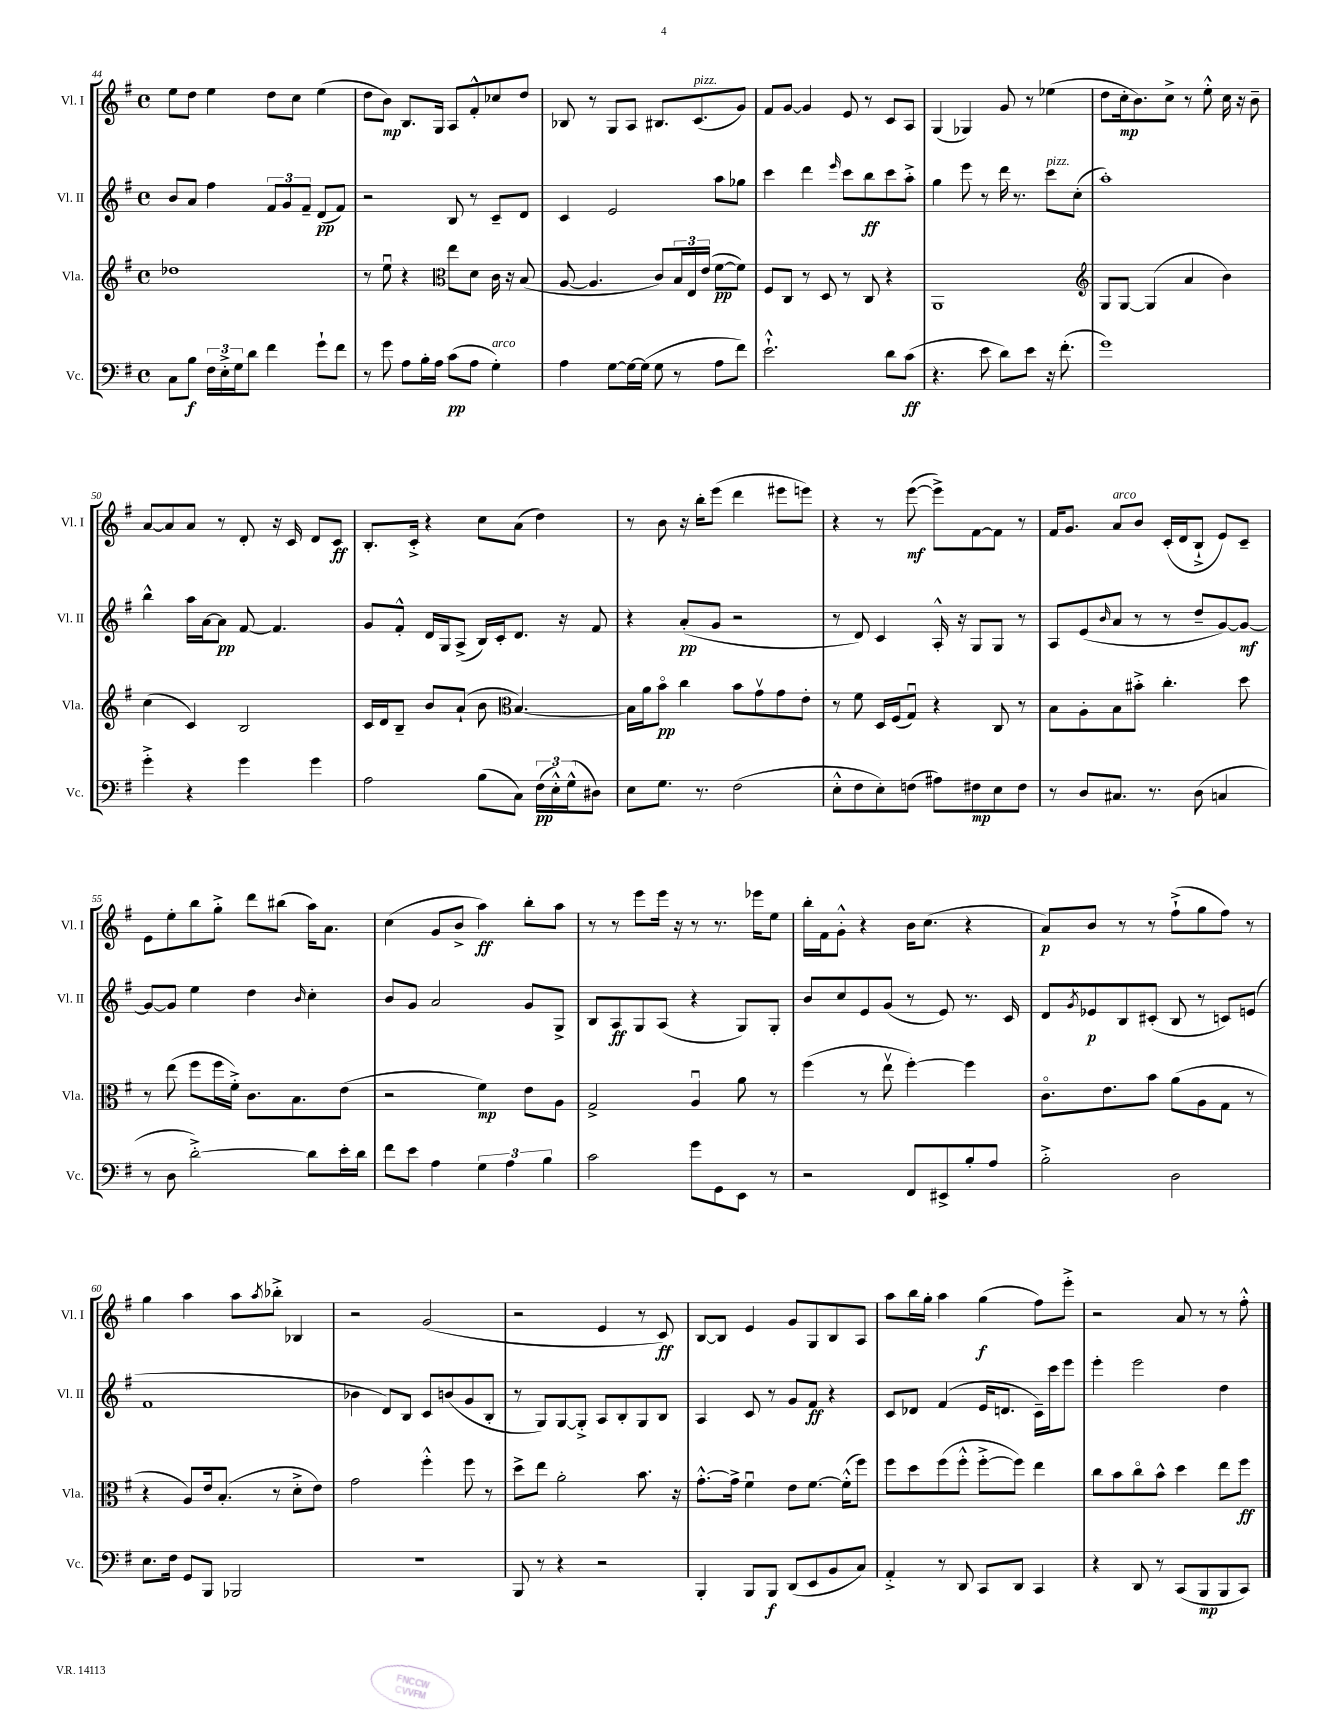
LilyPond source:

<<
\new StaffGroup <<
\new Staff = "s0" \with { instrumentName = "Vl. I" shortInstrumentName = "Vl. I" } {
    \clef treble \key g \major \defaultTimeSignature \time 4/4
    e''8 d''8 e''4 d''8 c''8 e''4( |
    d''8 b'8\mp) b8. g16 a8 fis'8-.-^ ces''8 d''8 |
    bes8 r8 g8 a8 bis8. c'8.^\markup { \italic "pizz." }( g'8) |
    fis'8 g'8~ g'4 e'8 r8 c'8 a8 |
    g4( ges4) g'8 r8 ees''4( |
    d''8 c''16-.\mp b'8.) c''8-> r8 e''8-.-^ c''16 r16 b'8-- |
    a'8~ a'8 a'8 r8 d'8-. r16 c'16 d'8 c'8\ff |
    b8.-. c'16-.-> r4 c''8 a'8( d''4) |
    r8 b'8 r16 b''16-. e'''8( d'''4 eis'''8 e'''8) |
    r4 r8 e'''8~\mf( e'''8->) fis'8~ fis'8 r8 |
    fis'16 g'8. a'8^\markup { \italic "arco" } b'8 c'16-.( d'16 b8-!-> e'8) c'8-- |
    e'8 e''8-. b''8 g''8-.-> d'''8 bis''8( a''16) a'8. |
    c''4( g'8 b'8-> a''4\ff) b''8-. a''8 |
    r8 r8 e'''8 e'''16 r16 r8 r8. ees'''16 e''8 |
    b''16-. fis'16 g'8-.-^ r4 b'16 c''8.( r4 |
    a'8\p) b'8 r8 r8 fis''8-!->( g''8 fis''8) r8 |
    g''4 a''4 a''8 \acciaccatura { a''8 } bes''8-.-> bes4 |
    r2 g'2( |
    r2 e'4 r8 c'8\ff) |
    b8~ b8 e'4 g'8 g8 b8 a8 |
    a''8 b''16 g''16-. a''4 g''4\f( fis''8) e'''8-.-> |
    r2 a'8 r8 r8 fis''8-.-^ \bar "|." |
}
\new Staff = "s1" \with { instrumentName = "Vl. II" shortInstrumentName = "Vl. II" } {
    \clef treble \key g \major \defaultTimeSignature \time 4/4
    b'8 a'8 fis''4 \tuplet 3/2 { fis'8 g'8 fis'8-- } d'8\pp( fis'8) |
    r2 b8 r8 c'8-- d'8 |
    c'4 e'2 a''8 ges''8 |
    c'''4 d'''4 \grace { e'''16 } c'''8 b''8\ff c'''8 a''8-.-> |
    g''4 e'''8 r8 d'''16 r8. c'''8^\markup { \italic "pizz." } c''8-.( |
    a''1-.) |
    b''4-^ a''16 a'16~ a'8\pp fis'8~ fis'4. |
    g'8 fis'8-.-^ d'16 g16 a8->( b16) c'16-. d'8. r16 fis'8 |
    r4 a'8-.\pp( g'8 r2 |
    r8 d'8) c'4 a16-.-^ r16 g8 g8 r8 |
    a8 e'8( \grace { b'16 } a'8 r8 r8 d''8-- g'8~) g'8~\mf |
    g'8~ g'8 e''4 d''4 \grace { b'16 } c''4-. |
    b'8 g'8 a'2 g'8 g8-> |
    b8 a8\ff g8 a8( r4 g8) g8-. |
    b'8 c''8 e'8 g'8( r8 e'8) r8. c'16 |
    d'8 \acciaccatura { g'8 } ees'8\p b8 cis'8-.( b8 r8 c'8) e'8( |
    fis'1 |
    bes'4 d'8) b8 c'8 b'8( g'8 b8-. |
    r8 g8) g8~ g8-.-> a8 b8-. g8 b8 |
    a4 c'8 r8 g'8 fis'8\ff r4 |
    c'8 des'8 fis'4( e'16 d'8. c'16--) c'''16 e'''8 |
    e'''4-. e'''2 d''4 \bar "|." |
}
\new Staff = "s2" \with { instrumentName = "Vla." shortInstrumentName = "Vla." } {
    \clef treble \key g \major \defaultTimeSignature \time 4/4
    des''1 |
    r8 e''8\downbow r4 \clef alto e''8 d'8 c'16 r16 b8( |
    a8~ a4. c'8) \tuplet 3/2 { b16 e16 e'16( } fis'8~\pp fis'8) |
    fis8 c8 r8 d8 r8 c8 r4 |
    a,1 |
    \clef treble g8 g8~ g4( a'4 b'4) |
    c''4( c'4) b2 |
    c'16 d'16 b8-- b'8 a'8-!( b'8 \clef alto b4.~) |
    b16 a'16 b'8\flageolet\pp c''4 b'8 g'8\upbow g'8 e'8-. |
    r8 fis'8 d16 fis16( g8\downbow) r4 c8 r8 |
    b8 a8-. b8 bis'8-.-> c''4.-. d''8 |
    r8 e''8( fis''8 fis''16 fis'16-.->) c'8. b8. e'8( |
    r2 fis'4\mp) e'8 a8 |
    g2-> a4\downbow a'8 r8 |
    fis''4( r8 e''8\upbow fis''4~-.) fis''4 |
    c'8.\flageolet e'8. b'8 a'8( a8 g8 r8 |
    r4 a8) e'16 b8.-.( r8 d'8-.-> e'8) |
    g'2 fis''4-.-^ fis''8 r8 |
    d''8-> e''8 a'2-. b'8. r16 |
    g'8.~-.-^ g'16-> fis'4\downbow e'8 fis'8.~ fis'16-.-^( fis''8) |
    fis''8 d''8 fis''8( fis''8-.-^ fis''8~-.-> fis''8) e''4 |
    c''8 b'8 c''8\flageolet b'8-^ d''4 e''8 fis''8\ff \bar "|." |
}
\new Staff = "s3" \with { instrumentName = "Vc." shortInstrumentName = "Vc." } {
    \clef bass \key g \major \defaultTimeSignature \time 4/4
    c8 b8\f \tuplet 3/2 { fis16 e16-.-> g16 } d'8 fis'4 g'8-! fis'8 |
    r8 g'8 a8 b16-. a16 c'8\pp( a8 g4-.^\markup { \italic "arco" }) |
    a4 g8~ g16~ g16( g8 r8 a8 fis'8) |
    e'2.-!-^ d'8 c'8\ff( |
    r4. e'8 d'8) e'8 r16 fis'8.-.( |
    g'1) |
    g'4-.-> r4 g'4 g'4 |
    a2 b8( c8) \tuplet 3/2 { fis16\pp( e16-.-^) g16-^( } dis8) |
    e8 g8. r8. fis2( |
    e8-.-^ fis8 e8-.) f8( ais8) fis8\mp e8 fis8 |
    r8 d8 cis8. r8. d8( c4 |
    r8 d8 d'2~-.->) d'8 e'16-. d'16 |
    fis'8 e'8 a4 \tuplet 3/2 { g4 a4 b4 } |
    c'2 g'8 g,8 e,8 r8 |
    r2 fis,8 eis,8-> b8-. a8 |
    b2-.-> d2 |
    e8. fis16 g,8 b,,8 bes,,2 |
    R1 |
    b,,8 r8 r4 r2 |
    b,,4-. b,,8 b,,8\f d,8( e,8 b,8 c8) |
    a,4-.-> r8 d,8 c,8 d,8 c,4 |
    r4 d,8 r8 c,8( b,,8\mp b,,8 c,8) \bar "|." |
}
>>
>>
\layout { \context { \Score currentBarNumber = #44 } }
